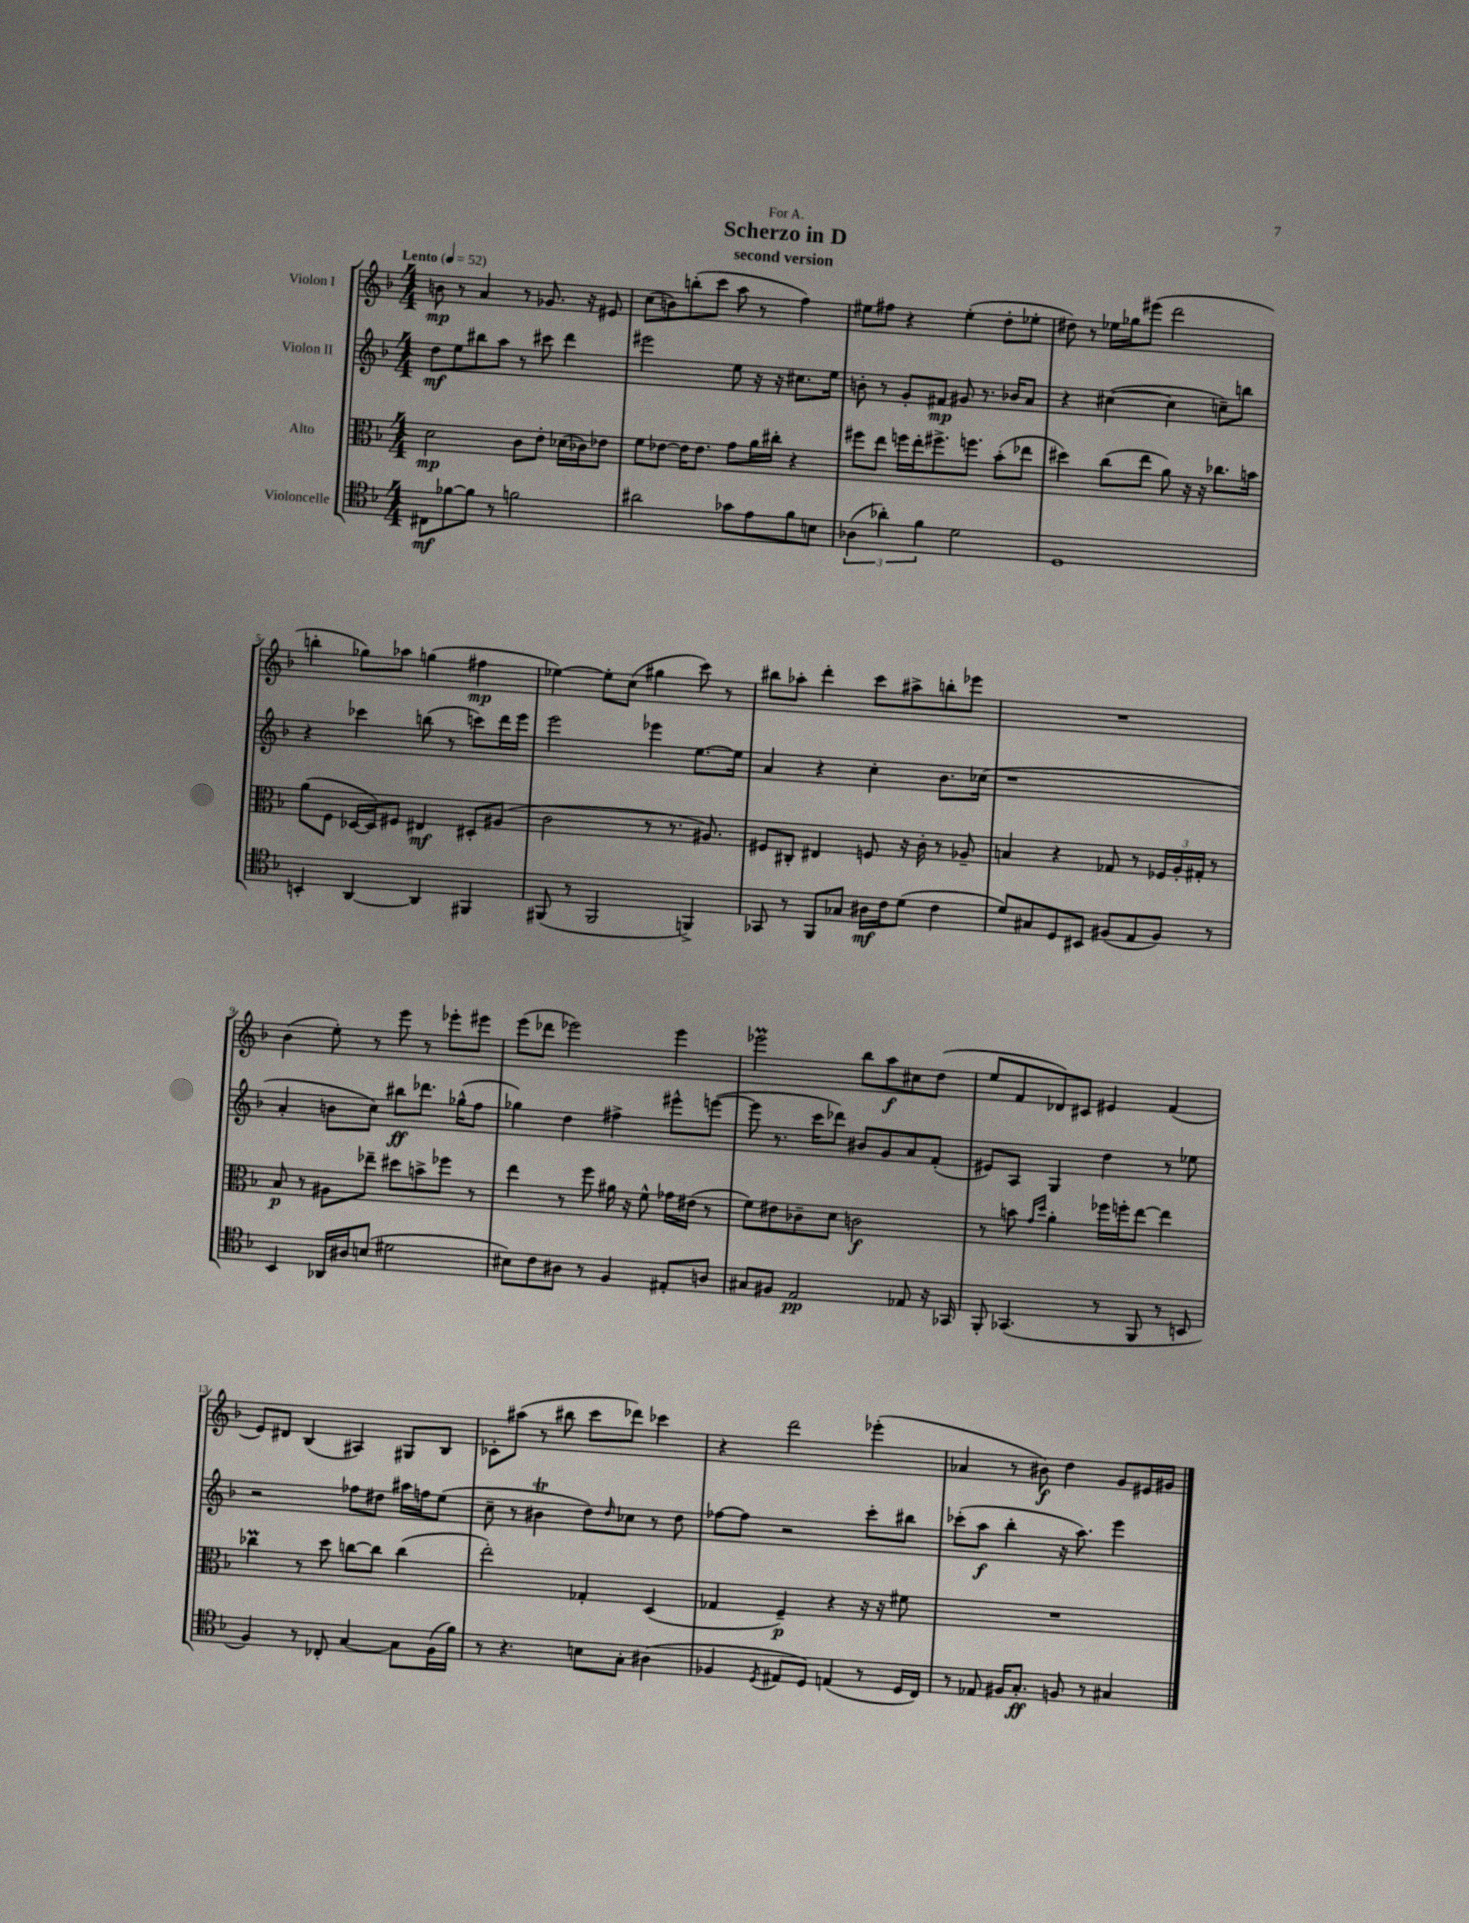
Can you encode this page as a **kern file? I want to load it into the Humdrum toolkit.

**kern	**kern	**kern	**kern
*staff4	*staff3	*staff2	*staff1
*clefC4	*clefC3	*clefG2	*clefG2
*k[b-]	*k[b-]	*k[b-]	*k[b-]
*M4/4	*M4/4	*M4/4	*M4/4
*MM52	*MM52	*MM52	*MM52
8C#	2d	8dd	8b
[8f-	.	8ee	8r
8f-]	.	8bb#	4a
8r	.	8aa	.
2f	8c	8r	8r
.	8e'	8ccc#	8.g-
.	(16d-	4ddd	.
.	16c-)	.	16r
.	8e-	.	8e#
=	=	=	=
2a#	8f	2eee#	(8cc
.	[8e-	.	8b)
.	16e-]	.	(8bb'
.	8.e-	.	.
.	.	.	8ccc
8g-	8g	8ee	8aa
8e	16a	16r	8r
.	16cc#'	16r	.
8f	4r	8.cc#	4ff)
8B	.	.	.
.	.	16ee	.
=	=	=	=
(6A-	8ff#	8b'	8ee#
.	8ee	8r	8ff#
6a-')	.	.	.
.	16ff	8g'	4r
.	16ee'	.	.
6f	.	.	.
.	8.ff#^	8f#	.
2d	.	8g#	(4ee#'
.	8.ff	.	.
.	.	8.r	.
.	(8b-'	.	8dd'
.	.	16b-	.
.	8ee-	8a	8ee-'
=	=	=	=
1D	4dd#)	4r	8dd#)
.	.	.	8r
.	(8cc	([4cc#	16ee-
.	.	.	16gg-
.	8ee	.	(8eee#
.	8a)	4cc#]	2ddd
.	16r	.	.
.	16r	.	.
.	8.cc-	8cc~)	.
.	.	8bb	.
.	16b	.	.
=	=	=	=
4BB'	(8a	4r	4bb'
.	8F	.	.
[4AA	[16D-	4ccc-	8gg-)
.	16D-])	.	.
.	8F#	.	8aa-
4AA]	4E#	(8bb	(4gg
.	.	8r	.
4FF#	8D#'	8ccc)	4ff#
.	(8A#	16ddd	.
.	.	16eee	.
=	=	=	=
(8FF#	2c	2eee	[4ee-)
8r	.	.	.
2FF#	.	.	8ee-']
.	.	.	(8cc
.	8r	4eee-	4gg#
.	8.r	.	.
4FF^)	.	[8.ee	8ccc)
.	8.A#)	.	.
.	.	.	8r
.	.	16ee]	.
=	=	=	=
8GG-	8F#	4a	8bb#
8r	8C#'	.	8aa-'
8FF	4E#	4r	4ddd'
8G-	.	.	.
16A#	8F	4cc'	8ccc
16c	.	.	.
(8d	16r	.	8aa#^
.	16c'	.	.
4c	8r	8.b-	8bb'
.	8A-~	.	8eee-
.	.	(16cc-	.
=	=	=	=
8d)	4B	1r	1r
8G#	.	.	.
8D	4r	.	.
8BB#	.	.	.
(8F#	8G-	.	.
8E	8r	.	.
8F#)	24F-	.	.
.	24A'	.	.
.	24G#'	.	.
8r	8r	.	.
=	=	=	=
4BB-	8B-	4a'	(4b-
.	8r	.	.
16AA-	8A#	8b	8ee')
16A#	.	.	.
(8B	8ee-~	8cc)	8r
2d#	8dd#	8bb#	8eee
.	8b^	8.ddd-	8r
.	8ff-	.	8eee-'
.	.	(16gg-^^	.
.	8r	8ff	8eee#
=	=	=	=
8B#)	4ee	4gg-)	(8eee
8c	.	.	8ddd-
8A#	8r	4dd	2eee-)
8r	8ff	.	.
4F	16a#	4ff#^	.
.	16r	.	.
.	8f^^	.	.
8E#'	16g-	8eee#^^	4eee-
.	(16e#	.	.
8A	8r	([8eee	.
=	=	=	=
8G#	8f)	8eee]	2eee-
8F#	8e#	8.r	.
2E	8c-~	.	.
.	.	16ccc	.
.	8d	8ddd-)	.
.	2c	8b#	8bb-
.	.	8g	8aa
8E-	.	8a	8cc#
16r	.	(8f'	(8dd
16GG-	.	.	.
=	=	=	=
8FF'	8r	8e#)	8ee
(4.GG-	8b	8A	8f
.	16qqg	.	.
.	16qqdd	.	.
.	4a'	4G	8d-)
.	.	.	8c#
8r	16ff-	4dd	4e#
.	16ff'	.	.
8FF	[8ee	.	.
8r	4ee]	8r	(4f
8BB	.	8ee-	.
=	=	=	=
4F)	4cc-	2r	8e)
.	.	.	8d#
8r	8r	.	(4B-
8C-'	8dd	.	.
[4G	[8cc	8ff-	4A#)
.	8cc]	8dd#	.
8G]	(4cc	16aa#	8G#
.	.	16ff	.
(16F	.	(8ee	8B-
16f)	.	.	.
=	=	=	=
8r	2ee')	8cc~	8c-'
4.r	.	8r	(8aa#
.	.	4b#	8r
.	.	.	8bb#
8B	4G-'	8dd)	8ccc
.	.	16qqdd	.
8G'	.	8cc-	8ddd-)
(4A#	(4D	8r	4ccc-
.	.	8dd	.
=	=	=	=
4F-	4G-	[8ff-	4r
.	.	8ff-]	.
8qD	.	.	.
8E#	4F~)	2r	2ddd
8D)	.	.	.
(4E	4r	.	.
8r	16r	8ccc'	(4eee-'
.	16r	.	.
16D	8f#	8bb#	.
16C)	.	.	.
=	=	=	=
8r	1r	(8ccc-'	4a-
8E-	.	8aa	.
16F#	.	4bb-'	8r
8.G'	.	.	.
.	.	.	8b#)
8F	.	16r	4dd
.	.	8.aa)	.
8r	.	.	.
4G#	.	4eee	8g
.	.	.	16e#
.	.	.	16g#
==	==	==	==
*-	*-	*-	*-
